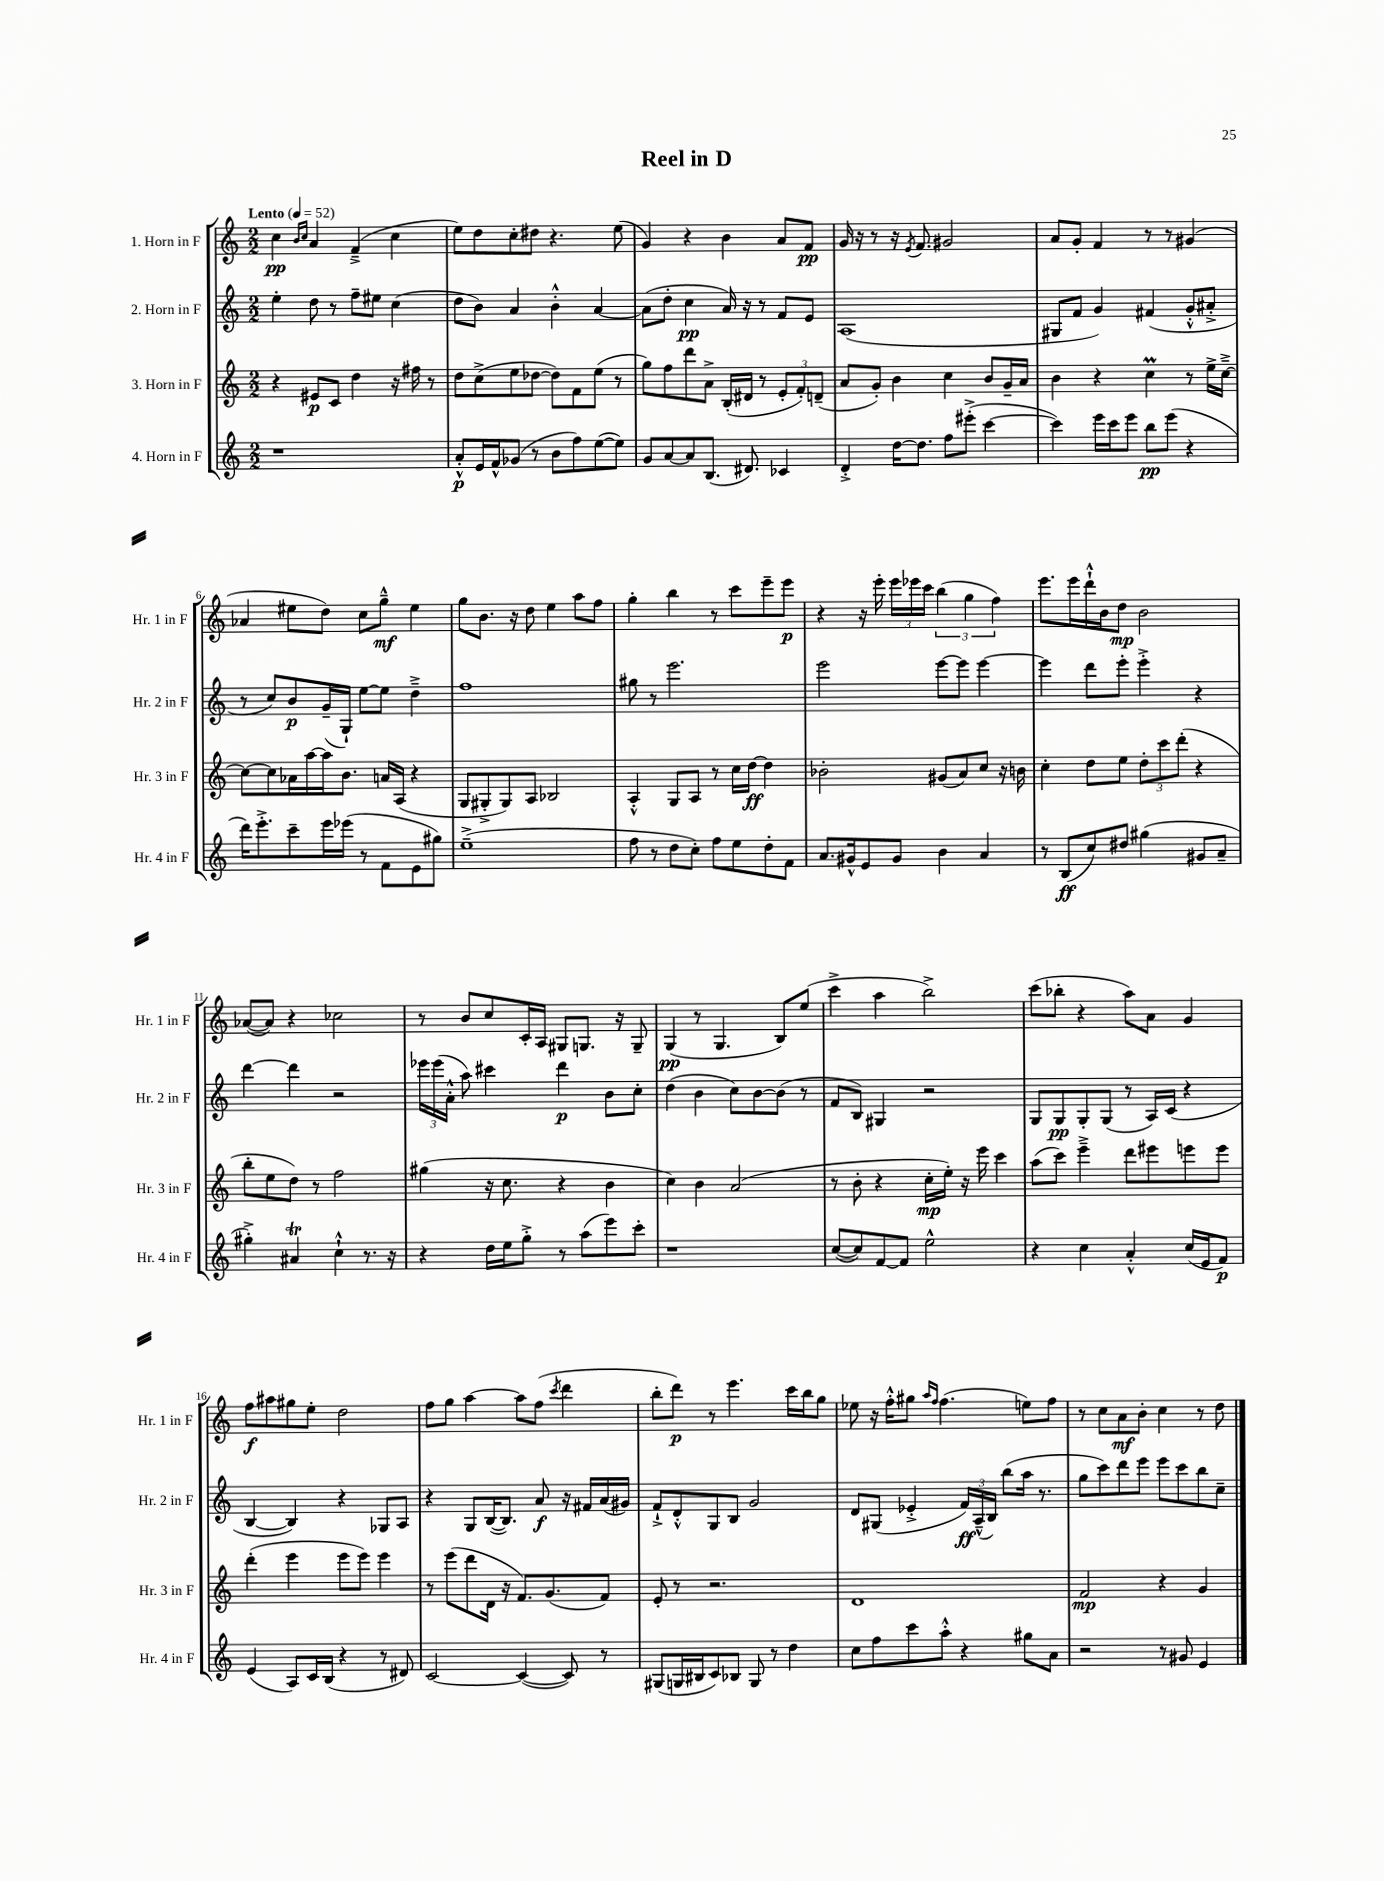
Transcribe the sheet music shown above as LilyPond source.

\header { title = "Reel in D" }
<<
\new StaffGroup <<
\new Staff = "s0" \with { instrumentName = "1. Horn in F" shortInstrumentName = "Hr. 1 in F" } {
    \clef treble \key c \major \numericTimeSignature \time 2/2 \tempo "Lento" 4 = 52
    \autoBeamOff c''4\pp \grace { b'16[ c''16] } a'4 f'4--->( c''4 |
    e''8[) d''8 c''8-. dis''8] r4. e''8( |
    g'4) r4 b'4 a'8[ f'8]\pp |
    g'16 r16 r8 r16 \acciaccatura { e'8 } f'8. gis'2 |
    a'8[ g'8]-. f'4 r8 r8 gis'4( |
    aes'4 eis''8[ d''8]) c''8[ g''8]---^\mf eis''4 |
    g''8[ b'8.] r16 d''8 e''4 a''8[ f''8] |
    g''4-. b''4 r8 c'''8[ e'''8-- e'''8]\p |
    r4 r16 e'''16-. \tuplet 3/2 { e'''16[ ees'''16 c'''16] } \tuplet 3/2 { b''4( g''4 f''4) } |
    e'''8.[ e'''16 d'''16-!-^ b'16 d''8]\mp b'2 |
    aes'8[~( aes'8]) r4 ces''2 |
    r8 b'8[ c''8 c'16-. a16] gis8[ g8.] r16 g8-- |
    g4\pp( r8 g4. b8[) e''8]( |
    c'''4-> a''4 b''2->) |
    c'''8[( bes''8]-. r4 a''8[) a'8] g'4 |
    f''8[\f ais''8 gis''8 e''8]-. d''2 |
    f''8[ g''8] a''4~ a''8[ f''8]( \acciaccatura { c'''8 } d'''4 |
    b''8[-. d'''8]\p) r8 e'''4. c'''16[ b''16 g''8] |
    ees''8 r16 f''16[-.-^ gis''8] \grace { a''16[ f''16] } f''4.( e''8[) f''8] |
    r8 c''8[ a'8\mf b'8]-. c''4 r8 d''8 \bar "|." |
}
\new Staff = "s1" \with { instrumentName = "2. Horn in F" shortInstrumentName = "Hr. 2 in F" } {
    \clef treble \key c \major \numericTimeSignature \time 2/2
    \autoBeamOff e''4-. d''8 r8 f''8[-- eis''8] c''4( |
    d''8[ b'8]) a'4 b'4-.-^ a'4~ |
    a'8[( d''8]-. c''4\pp a'16) r16 r8 f'8[ e'8] |
    a1( |
    gis8[ f'8] g'4) fis'4( g'8[-.-^ ais'8]-.-> |
    r8 c''8[) b'8\p g'16--( g16]-!) e''8[~ e''8] d''4---> |
    f''1 |
    gis''8 r8 e'''2. |
    e'''2 e'''8[~ e'''8] e'''4~ |
    e'''4 d'''8[ e'''8]-. e'''4-.-> r4 |
    d'''4~ d'''4 r2 |
    \tuplet 3/2 { ees'''16[ ees'''16( a'16]-.-^ } a''8) cis'''4 d'''4\p b'8[ c''8]-. |
    d''4( b'4 c''8[) b'8~ b'8]( r8 |
    f'8[ b8]) gis4 r2 |
    g8[ g8\pp g8-. g8]( r8 a16[) c'16]( r4 |
    b4~ b4) r4 ges8[ a8] |
    r4 g8[ b16~( b8.]) a'8\f r16 fis'16[ a'16( gis'16]) |
    f'8[-!-> d'8-.-^ g8 b8] g'2 |
    d'8[ gis8]( ees'4-.-> \tuplet 3/2 { f'16[\ff) a16---^( b16]) } b''8[( a''16] r8. |
    g''8[ c'''8) d'''8 e'''8] e'''8[ c'''8 b''8 c''8]-- \bar "|." |
}
\new Staff = "s2" \with { instrumentName = "3. Horn in F" shortInstrumentName = "Hr. 3 in F" } {
    \clef treble \key c \major \numericTimeSignature \time 2/2
    \autoBeamOff r4 eis'8[\p c'8] d''4 r16 fis''16 r8 |
    d''8[ c''8->( e''8 des''8]~ des''8[) f'8 e''8]( r8 |
    g''8[) f''8 d'''8 a'8]-> b16[-.( dis'16] r8 \tuplet 3/2 { e'8[-. f'8-.) d'8]--( } |
    a'8[ g'8]-.) b'4 c''4 b'8[ g'16-- a'16] |
    b'4 r4 c''4\prall r8 e''16[-> c''16]~---> |
    c''8[~ c''8 aes'16 a''16~ a''16 b'8.] a'16[ a16]( r4 |
    g8[ gis8-.-> gis8) a8] bes2 |
    a4-.-^ g8[ a8] r8 c''16[ d''16]~\ff d''4 |
    bes'2-. gis'8[( a'8) c''8] r16 b'16 |
    c''4-. d''8[ e''8] \tuplet 3/2 { d''8[-. c'''8 d'''8]-.( } r4 |
    b''8[-. e''8 d''8]) r8 f''2 |
    gis''4( r16 c''8. r4 b'4 |
    c''4) b'4 a'2( |
    r8 b'8-. r4 c''16[-.\mp e''16]-.) r16 e'''16 c'''4 |
    a''8[( c'''8]) e'''4---> d'''8[ eis'''8 e'''8 e'''8] |
    d'''4-.( e'''4 e'''8[ e'''8]) e'''4 |
    r8 e'''8[( d'''8 d'16] r16 f'8.[) g'8.( f'8]) |
    e'8-. r8 r2. |
    d'1 |
    f'2\mp r4 g'4 \bar "|." |
}
\new Staff = "s3" \with { instrumentName = "4. Horn in F" shortInstrumentName = "Hr. 4 in F" } {
    \clef treble \key c \major \numericTimeSignature \time 2/2
    \autoBeamOff r1 |
    a'8[-.-^\p e'16 f'16-^ ges'8]( r8 b'8[ f''8) e''8~( e''8]) |
    g'8[ a'8~ a'8 b8.]( dis'8.) ces'4 |
    d'4-.-> d''16[~ d''8.] f''8[ eis'''8]-.->( c'''4~ |
    c'''4) e'''16[ c'''16 e'''8] b''8[\pp e'''8]( r4 |
    d'''16[) e'''8.-.-> c'''8-- e'''16 ees'''16]( r8 f'8[ e'8 gis''8]) |
    e''1--->( |
    f''8 r8 d''8[ c''8]-.) f''8[ e''8 d''8-. f'8] |
    a'8.[ gis'16-^ e'8 gis'8] b'4 a'4 |
    r8 b8[\ff( c''8) dis''8] gis''4( gis'8[ a'8]-- |
    gis''4-.->) ais'4\trill c''4-!-^ r8. r16 |
    r4 d''16[ e''16 g''8]-.-> r8 a''8[( e'''8) c'''8]-. |
    r1 |
    c''8[~( c''8) f'8~ f'8] e''2-^ |
    r4 c''4 a'4-.-^ c''16[( e'16 f'8]\p) |
    e'4( a8[) c'16 b16]( r4 r8 dis'8) |
    c'2~ c'4~( c'8) r8 |
    gis8[( g16 bis16 c'8) bes8] g8 r8 d''4 |
    c''8[ f''8 c'''8 a''8]-.-^ r4 gis''8[ a'8] |
    r2 r8 gis'8 e'4 \bar "|." |
}
>>
>>
